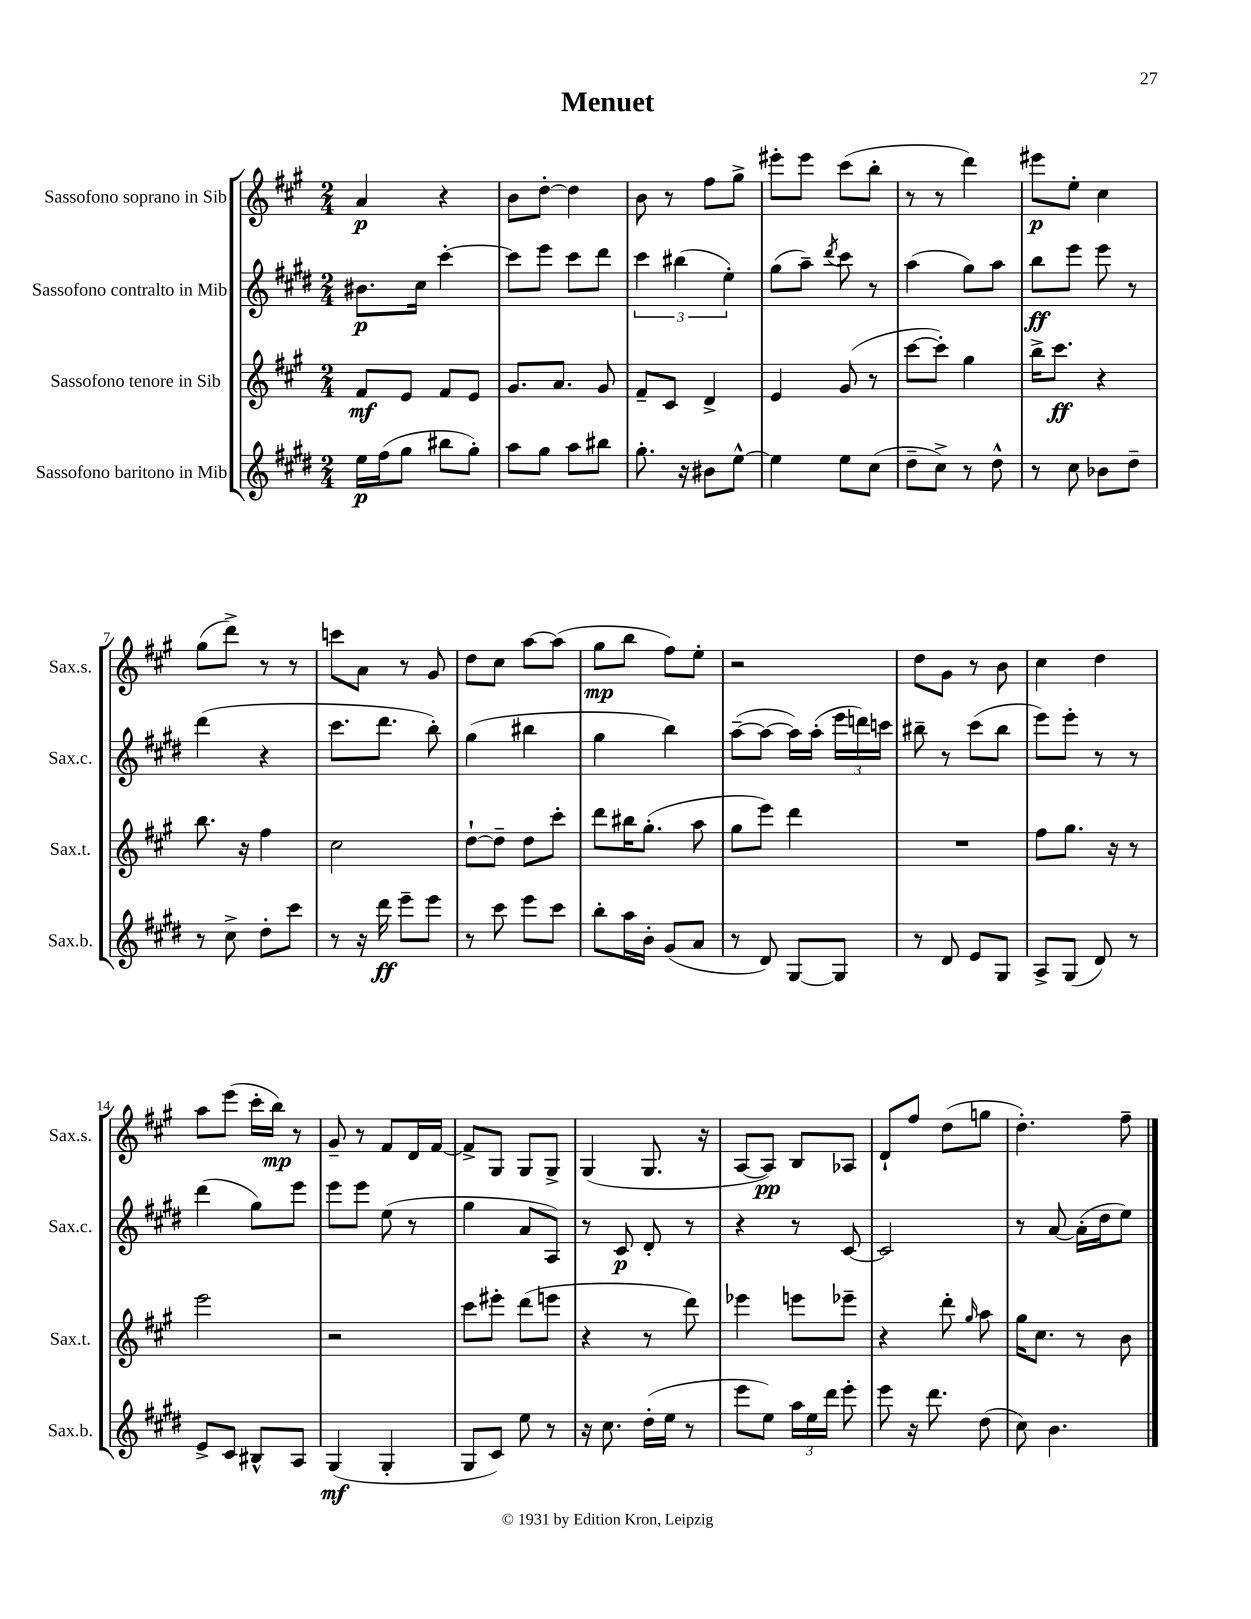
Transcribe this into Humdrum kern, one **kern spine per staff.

**kern	**dynam	**kern	**dynam	**kern	**dynam	**kern	**dynam
*part4	*part4	*part3	*part3	*part2	*part2	*part1	*part1
*staff4	*staff4	*staff3	*staff3	*staff2	*staff2	*staff1	*staff1
*I"Sassofono baritono in Mib	*	*I"Sassofono tenore in Sib	*	*I"Sassofono contralto in Mib	*	*I"Sassofono soprano in Sib	*
*I'Sax.b.	*	*I'Sax.t.	*	*I'Sax.c.	*	*I'Sax.s.	*
*clefG2	*	*clefG2	*	*clefG2	*	*clefG2	*
*k[f#c#g#d#]	*	*k[f#c#g#]	*	*k[f#c#g#d#]	*	*k[f#c#g#]	*
*M2/4	*	*M2/4	*	*M2/4	*	*M2/4	*
=1	=1	=1	=1	=1	=1	=1	=1
16ee\LL	p	8f#/L	mf	8.b#X\L	p	4a/	p
(16ff#\J	.	.	.	.	.	.	.
8gg#\J	.	8e/J	.	.	.	.	.
.	.	.	.	16cc#\Jk	.	.	.
8bb#X\L	.	8f#/L	.	[4ccc#'\	.	4r	.
8gg#'\J)	.	8e/J	.	.	.	.	.
=2	=2	=2	=2	=2	=2	=2	=2
8aa\L	.	8.g#/L	.	8ccc#\L]	.	8b\L	.
8gg#\J	.	.	.	8eee\J	.	[8dd'\J	.
.	.	8.a/J	.	.	.	.	.
8aa\L	.	.	.	8ccc#\L	.	4dd\]	.
8bb#X\J	.	8g#/	.	8ddd#\J	.	.	.
=3	=3	=3	=3	=3	=3	=3	=3
8.gg#'\	.	8f#~/L	.	6ccc#\	.	8b\	.
.	.	8c#/J	.	.	.	8r	.
.	.	.	.	(6bb#X\	.	.	.
16r	.	.	.	.	.	.	.
8b#X\L	.	4d^/	.	.	.	8ff#\L	.
.	.	.	.	6ee'\)	.	.	.
[8ee^^\J	.	.	.	.	.	8gg#^\J	.
=4	=4	=4	=4	=4	=4	=4	=4
4ee\]	.	4e/	.	(8gg#\L	.	8eee#X'\L	.
.	.	.	.	8aa~\J)	.	8eee#\J	.
.	.	.	.	8qddd#/	.	.	.
8ee\L	.	(8g#/	.	8ccc#\	.	(8ccc#\L	.
(8cc#\J	.	8r	.	8r	.	8bb'\J	.
=5	=5	=5	=5	=5	=5	=5	=5
8dd#~\L	.	[8ccc#\L	.	(4aa\	.	8r	.
8cc#^\J)	.	8ccc#'\J])	.	.	.	8r	.
8r	.	4gg#\	.	8gg#\L)	.	4ddd\)	.
8dd#^^\	.	.	.	8aa\J	.	.	.
=6	=6	=6	=6	=6	=6	=6	=6
8r	.	16bb^\KL	.	8bb\L	ff	8eee#X\L	p
.	.	8.ccc#\J	ff	.	.	.	.
8cc#\	.	.	.	8eee\J	.	8ee'\J	.
8b-X\L	.	4r	.	8eee\	.	4cc#\	.
8dd#~\J	.	.	.	8r	.	.	.
!!LO:LB:g=z
=7	=7	=7	=7	=7	=7	=7	=7
8r	.	8.bb\	.	(4ddd#\	.	(8gg#\L	.
8cc#^\	.	.	.	.	.	8ddd^\J)	.
.	.	16r	.	.	.	.	.
8dd#'\L	.	4ff#\	.	4r	.	8r	.
8ccc#\J	.	.	.	.	.	8r	.
=8	=8	=8	=8	=8	=8	=8	=8
8r	.	2cc#\	.	8.ccc#\L	.	8cccn\L	.
16r	.	.	.	.	.	8a\J	.
16ddd#\	ff	.	.	8.ddd#\J	.	.	.
8eee~\L	.	.	.	.	.	8r	.
8eee\J	.	.	.	8bb'\)	.	8g#/	.
=9	=9	=9	=9	=9	=9	=9	=9
8r	.	[8dd`\L	.	(4gg#\	.	8dd\L	.
8ccc#\	.	8dd~\J]	.	.	.	8cc#\J	.
8eee\L	.	8dd\L	.	4bb#X\	.	[8aa\L	.
8ccc#\J	.	8ccc#'\J	.	.	.	(8aa\J]	.
=10	=10	=10	=10	=10	=10	=10	=10
8bb'\L	.	8ddd\L	.	4gg#\	.	8gg#\L	mp
16aa\L	.	16bb#X\K	.	.	.	8bb\J	.
16b'\JJ	.	(8.gg#'\J	.	.	.	.	.
(8g#/L	.	.	.	4bb\)	.	8ff#\L)	.
8a/J	.	8aa\	.	.	.	8ee'\J	.
=11	=11	=11	=11	=11	=11	=11	=11
8r	.	8gg#\L	.	([8aa~\L	.	2r	.
8d#/)	.	8eee\J)	.	8aa\J_	.	.	.
[8G#/L	.	4ddd\	.	16aa\LL])	.	.	.
.	.	.	.	(16aa'\JJ	.	.	.
8G#/J]	.	.	.	24eee\LL	.	.	.
.	.	.	.	24dddn\)	.	.	.
.	.	.	.	24cccn\JJ	.	.	.
=12	=12	=12	=12	=12	=12	=12	=12
8r	.	2r	.	8bb#X~\	.	8dd\L	.
8d#/	.	.	.	8r	.	8g#\J	.
8e/L	.	.	.	(8ccc#\L	.	8r	.
8G#/J	.	.	.	8bb#\J	.	8b\	.
=13	=13	=13	=13	=13	=13	=13	=13
8A^/L	.	8ff#\L	.	8eee\L)	.	4cc#\	.
(8G#/J	.	8.gg#\J	.	8eee'\J	.	.	.
8d#/)	.	.	.	8r	.	4dd\	.
.	.	16r	.	.	.	.	.
8r	.	8r	.	8r	.	.	.
!!LO:LB:g=z
=14	=14	=14	=14	=14	=14	=14	=14
8e^/L	.	2eee\	.	(4ddd#\	.	8aa\L	.
8c#/J	.	.	.	.	.	(8eee\J	.
8B#X^^/L	.	.	.	8gg#\L)	.	16ccc#'\LL	.
.	.	.	.	.	.	16bb\JJ)	mp
8A/J	.	.	.	8eee\J	.	8r	.
=15	=15	=15	=15	=15	=15	=15	=15
(4G#/	mf	2r	.	8eee\L	.	8g#~/	.
.	.	.	.	8eee\J	.	8r	.
4G#'/	.	.	.	(8ee\	.	8f#/L	.
.	.	.	.	8r	.	16d/L	.
.	.	.	.	.	.	[16f#/JJ	.
=16	=16	=16	=16	=16	=16	=16	=16
8G#/L	.	8ccc#\L	.	4gg#\	.	8f#^/L]	.
8c#/J)	.	8eee#X'\J	.	.	.	8G#/J	.
8ee\	.	(8ddd\L	.	8a/L	.	8G#/L	.
8r	.	8eeen\J	.	8A/J)	.	8G#^/J	.
=17	=17	=17	=17	=17	=17	=17	=17
16r	.	4r	.	8r	.	(4G#/	.
8.cc#\	.	.	.	.	.	.	.
.	.	.	.	8c#/	p	.	.
(16dd#'\LL	.	8r	.	8d#'/	.	8.G#/	.
16ee\JJ	.	.	.	.	.	.	.
8r	.	8ddd\)	.	8r	.	.	.
.	.	.	.	.	.	16r	.
=18	=18	=18	=18	=18	=18	=18	=18
8eee\L	.	4eee-X\	.	4r	.	[8A/L	.
8ee\J)	.	.	.	.	.	8A/J])	pp
24aa\LL	.	8eeen\L	.	8r	.	8B/L	.
24ee\	.	.	.	.	.	.	.
24ddd#\JJ	.	.	.	.	.	.	.
8eee'\	.	8eee-X~\J	.	[8c#/	.	8A-X/J	.
=19	=19	=19	=19	=19	=19	=19	=19
8eee\	.	4r	.	2c#/]	.	8d`/L	.
16r	.	.	.	.	.	8ff#/J	.
8.ddd#\	.	.	.	.	.	.	.
.	.	8ddd'\	.	.	.	(8dd\L	.
.	.	16qqgg#/	.	.	.	.	.
(8dd#\	.	8aa\	.	.	.	8ggn\J	.
=20	=20	=20	=20	=20	=20	=20	=20
8cc#\)	.	16gg#\KL	.	8r	.	4.dd'\)	.
.	.	8.cc#\J	.	.	.	.	.
4.b\	.	.	.	[8a/	.	.	.
.	.	8r	.	(16a'\LL]	.	.	.
.	.	.	.	16dd#\J	.	.	.
.	.	8b\	.	8ee\J)	.	8ff#~\	.
==	==	==	==	==	==	==	==
*-	*-	*-	*-	*-	*-	*-	*-
